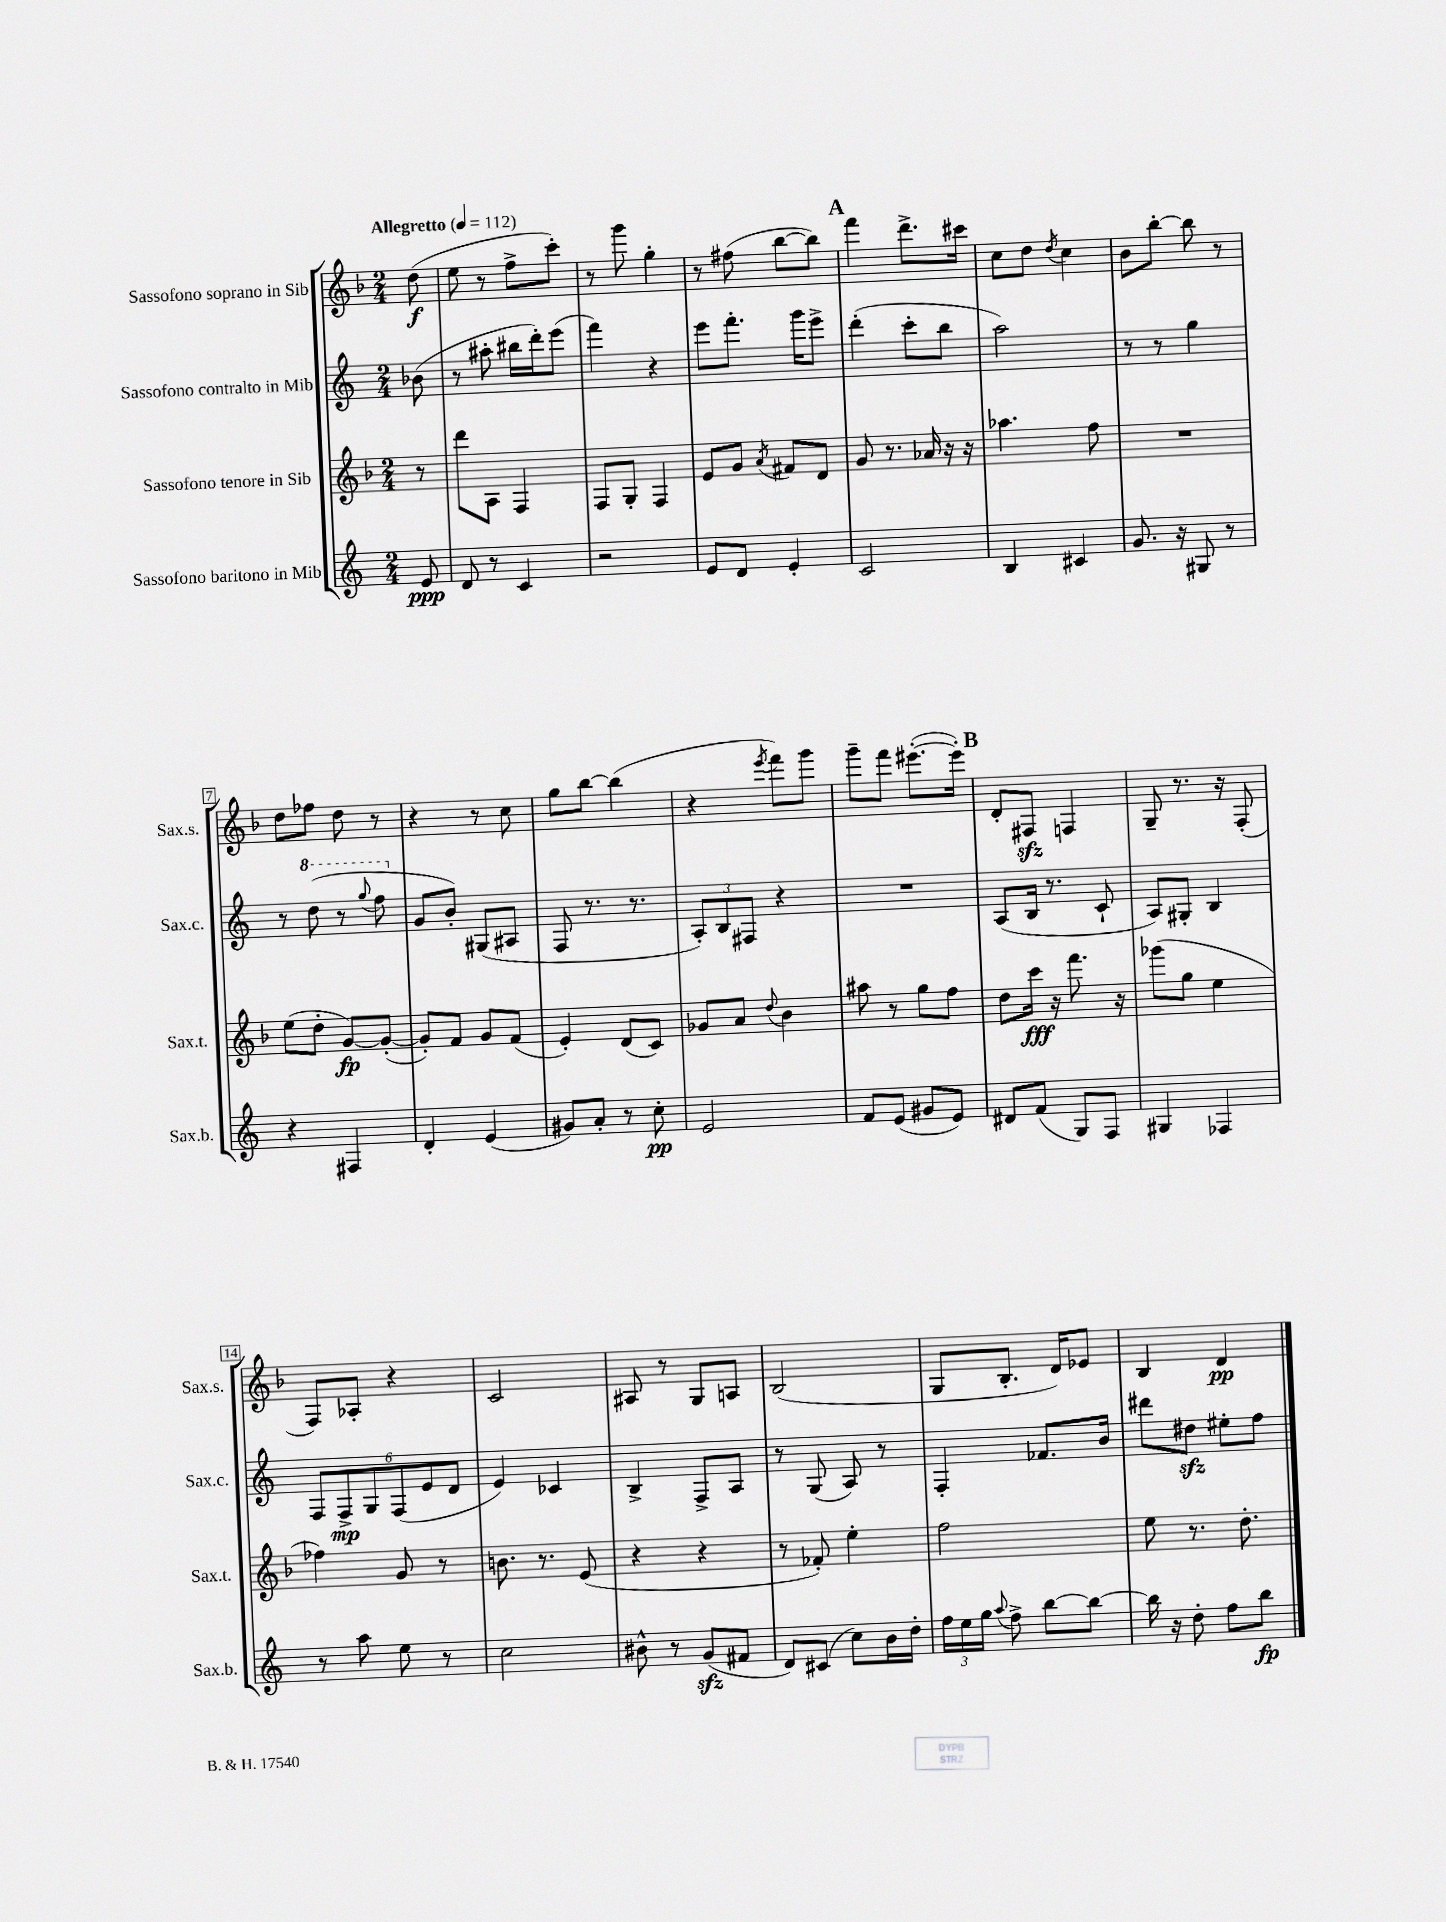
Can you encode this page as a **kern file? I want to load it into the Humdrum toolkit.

**kern	**kern	**kern	**kern
*staff4	*staff3	*staff2	*staff1
*clefG2	*clefG2	*clefG2	*clefG2
*k[]	*k[b-]	*k[]	*k[b-]
*M2/4	*M2/4	*M2/4	*M2/4
*MM112	*MM112	*MM112	*MM112
8e	8r	(8b-	(8dd
=	=	=	=
8d	8ddd	8r	8ee
8r	8A	8aa#'	8r
4c	4F	16bb#	8ff^
.	.	16ddd')	.
.	.	(8eee	8ccc')
=	=	=	=
2r	8F	4fff)	8r
.	8G'	.	8ggg
.	4F	4r	4gg'
=	=	=	=
8e	8e	8eee	8r
8d	8g	8.fff'	(8ff#
.	8qa	.	.
4e'	8f#	.	[8bb-
.	.	16ggg	.
.	8d	8eee^	8bb-])
=	=	=	=
2c	8g	(4ddd'	4fff
.	8.r	.	.
.	.	8ccc'	8.ddd^
.	16a-	.	.
.	16r	8bb	.
.	16r	.	16ccc#
=	=	=	=
4B	4.aa-	2aa)	8cc
.	.	.	8dd
.	.	.	8qdd
4c#	.	.	4cc
.	8ff	.	.
=	=	=	=
8.g	2r	8r	8b-
.	.	8r	[8bb-'
16r	.	.	.
8G#	.	4gg	8bb-]
8r	.	.	8r
=	=	=	=
4r	(8ee	8r	8dd
.	8dd'	(8ddd	8ff-
4F#	[8g)	8r	8dd
.	.	8qqggg	.
.	(8g'_	8fff	8r
=	=	=	=
4d'	8g'])	8g	4r
.	8f	8b')	.
(4e	8g	(8G#	8r
.	(8f	8A#	8cc
=	=	=	=
8g#)	4e')	8F	8gg
8a'	.	8.r	[8bb-
8r	(8d	.	(4bb-]
.	.	8.r	.
8cc'	8c)	.	.
=	=	=	=
2e	8g-	12A')	4r
.	.	12B	.
.	8a	.	.
.	.	12F#	.
.	8qqdd	.	8qeee
.	4b-	4r	8fff)
.	.	.	8ggg
=	=	=	=
8f	8aa#	2r	8ggg~
(8e	8r	.	8fff
8g#	8gg	.	([8.eee#'
8e)	8ff	.	.
.	.	.	16eee#'])
=	=	=	=
8d#	8dd	(8A	8d'
(8f	16ccc	16B	8F#
.	16r	8.r	.
8G)	8.fff	.	4F
8F	.	8c`	.
.	16r	.	.
=	=	=	=
4G#	(8ggg-	8A)	8G~
.	8gg	8G#'	8.r
4F-	4ee	4B	.
.	.	.	16r
.	.	.	(8F'
=	=	=	=
8r	4ff-)	12F	8F)
.	.	12F^	.
8aa	.	.	8A-'
.	.	12G	.
8ee	8g	(12F	4r
.	.	12e	.
8r	8r	.	.
.	.	12d	.
=	=	=	=
2cc	8.b	4e)	2c
.	8.r	.	.
.	.	4c-	.
.	(8e	.	.
=	=	=	=
8b#^^	4r	4B^	8A#
8r	.	.	8r
(8g	4r	8F^	8G
8f#	.	8A	8A
=	=	=	=
8d)	8r	8r	(2B-
(8c#	8f-')	(8G	.
8cc)	4ee'	8A)	.
16b	.	8r	.
16dd'	.	.	.
=	=	=	=
24ff	2ff	4F'	8G
24ee	.	.	.
24gg	.	.	.
8qqaa	.	.	.
8ff^	.	.	8.B-'
[8bb	.	8.f-	.
.	.	.	16d)
8bb_	.	.	8e-
.	.	16b	.
=	=	=	=
16bb]	8ee	8ddd#	4B-
16r	.	.	.
8dd'	8.r	8dd#	.
8ff	.	8ee#'	4d
.	8.dd'	.	.
8bb	.	8ff	.
==	==	==	==
*-	*-	*-	*-
